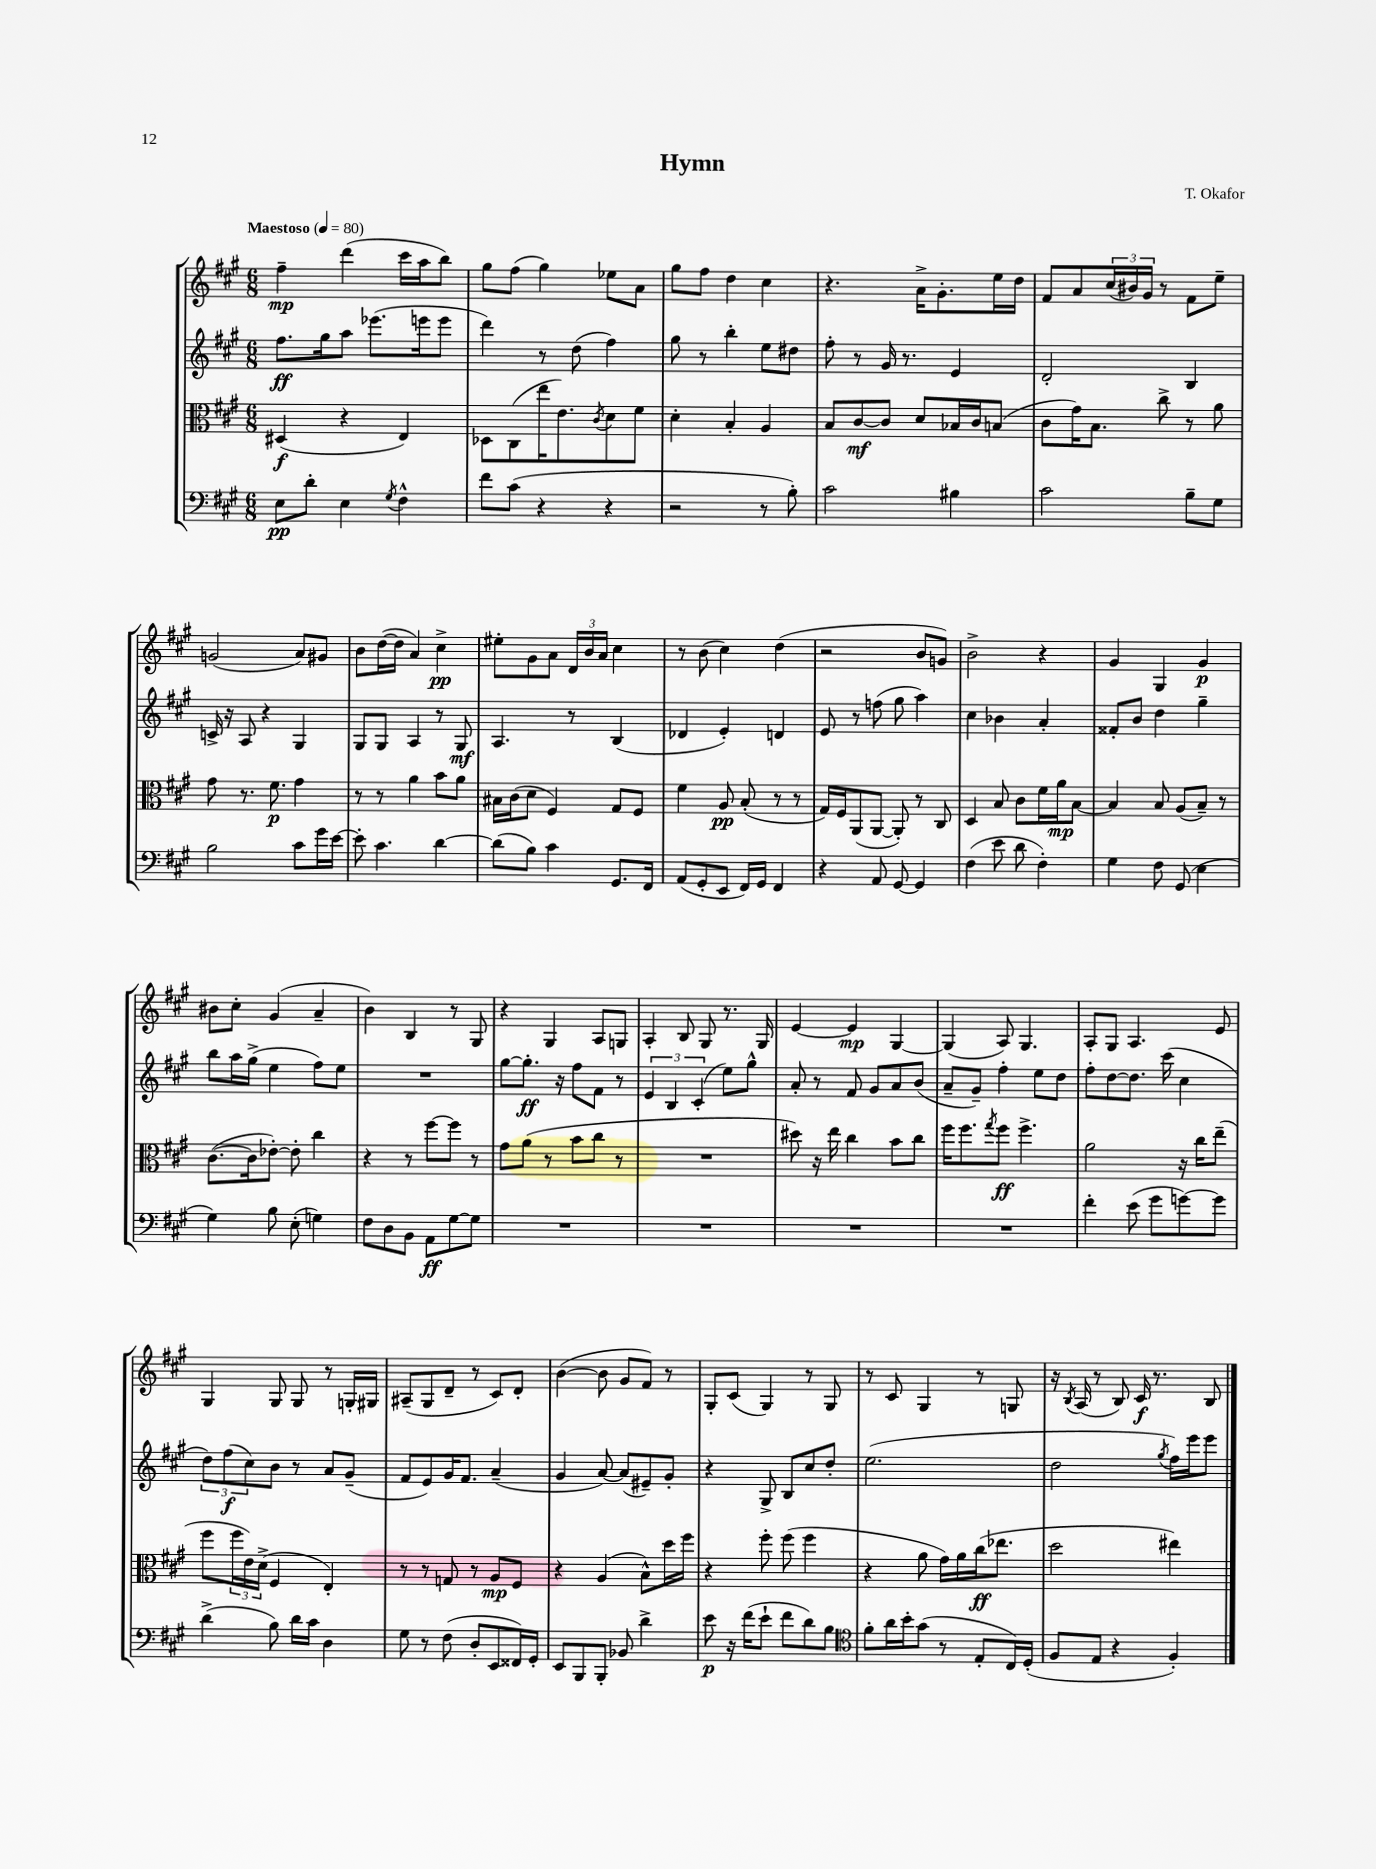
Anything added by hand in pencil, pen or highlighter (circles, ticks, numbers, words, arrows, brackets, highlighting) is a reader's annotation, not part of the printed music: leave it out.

**kern	**dynam	**kern	**dynam	**kern	**dynam	**kern	**dynam
*part4	*part4	*part3	*part3	*part2	*part2	*part1	*part1
*staff4	*staff4	*staff3	*staff3	*staff2	*staff2	*staff1	*staff1
*clefF4	*	*clefC3	*	*clefG2	*	*clefG2	*
*k[f#c#g#]	*	*k[f#c#g#]	*	*k[f#c#g#]	*	*k[f#c#g#]	*
*M6/8	*	*M6/8	*	*M6/8	*	*M6/8	*
*MM80	*	*MM80	*	*MM80	*	*MM80	*
=1	=1	=1	=1	=1	=1	=1	=1
!	!	!	!	!	!	!LO:TX:a:B:t=Maestoso	!
8E\L	pp	(4D#X/	f	8.ff#\L	ff	4ff#~\	mp
8d'\J	.	.	.	.	.	.	.
.	.	.	.	16gg#\k	.	.	.
4E\	.	4r	.	8aa\J	.	(4ddd\	.
.	.	.	.	(8.eee-X\L	.	.	.
8qG#/	.	.	.	.	.	.	.
4F#^^\	.	4E/)	.	.	.	16ccc#\LL	.
.	.	.	.	16eeen\k	.	16aa\J	.
.	.	.	.	8eee\J	.	8bb\J)	.
=2	=2	=2	=2	=2	=2	=2	=2
8f#\L	.	8D-X\L	.	4ddd\)	.	8gg#\L	.
(8c#\J	.	(8C#\	.	.	.	(8ff#\J	.
4r	.	16ee\K	.	8r	.	4gg#\)	.
.	.	8.e\)	.	.	.	.	.
.	.	.	.	(8dd\	.	.	.
.	.	8qc#/	.	.	.	.	.
4r	.	8d\	.	4ff#\)	.	8ee-X\L	.
.	.	8f#\J	.	.	.	8a\J	.
=3	=3	=3	=3	=3	=3	=3	=3
2r	.	4d'\	.	8gg#\	.	8gg#\L	.
.	.	.	.	8r	.	8ff#\J	.
.	.	4B'/	.	4bb'\	.	4dd\	.
8r	.	4A/	.	8ee\L	.	4cc#\	.
8B'\)	.	.	.	8dd#X\J	.	.	.
=4	=4	=4	=4	=4	=4	=4	=4
2c#\	.	8B/L	.	8ff#'\	.	4.r	.
.	.	[8c#/	mf	8r	.	.	.
.	.	8c#/J]	.	16g#/	.	.	.
.	.	.	.	8.r	.	.	.
.	.	8d/L	.	.	.	16a^\KL	.
.	.	.	.	.	.	8.g#'\	.
4B#X\	.	16B-X/L	.	4e/	.	.	.
.	.	16c#/J	.	.	.	.	.
.	.	(8Bn/J	.	.	.	16ee\L	.
.	.	.	.	.	.	16dd\JJ	.
=5	=5	=5	=5	=5	=5	=5	=5
2c#\	.	8c#\L	.	2d'/	.	8f#/L	.
.	.	16g#\K)	.	.	.	8a/	.
.	.	8.B\J	.	.	.	.	.
.	.	.	.	.	.	(24cc#/L	.
.	.	.	.	.	.	24b#X/)	.
.	.	.	.	.	.	24g#/JJ	.
.	.	8cc#^\	.	.	.	8r	.
8B~\L	.	8r	.	4B/	.	8f#\L	.
8G#\J	.	8a\	.	.	.	8ee~\J	.
!!LO:LB:g=z
=6	=6	=6	=6	=6	=6	=6	=6
2B\	.	8g#\	.	16cn^/	.	(2gn/	.
.	.	.	.	16r	.	.	.
.	.	8.r	.	8A/	.	.	.
.	.	.	.	4r	.	.	.
.	.	8.f#\	p	.	.	.	.
8c#\L	.	4g#\	.	4G#/	.	8a/L)	.
16g#\L	.	.	.	.	.	8g#X/J	.
[16e\JJ	.	.	.	.	.	.	.
=7	=7	=7	=7	=7	=7	=7	=7
8e'\]	.	8r	.	8G#/L	.	8b\L	.
4.c#\	.	8r	.	8G#/J	.	([16dd\L	.
.	.	.	.	.	.	16dd\JJ]	.
.	.	4a\	.	4A/	.	4a/)	.
[4d\	.	8b\L	.	8r	.	4cc#^\	pp
.	.	8a\J	.	8G#/	mf	.	.
=8	=8	=8	=8	=8	=8	=8	=8
(8d\L]	.	16B#X\LL	.	4.A/	.	8ee#X'\L	.
.	.	(16c#\J	.	.	.	.	.
8B\J)	.	8d\J	.	.	.	8g#\	.
4c#\	.	4F#/)	.	.	.	8a\J	.
.	.	.	.	8r	.	24d/LL	.
.	.	.	.	.	.	24b/	.
.	.	.	.	.	.	24a/JJ	.
8.GG#/L	.	8G#/L	.	(4B/	.	4cc#\	.
.	.	8F#/J	.	.	.	.	.
16FF#/Jk	.	.	.	.	.	.	.
=9	=9	=9	=9	=9	=9	=9	=9
(8AA/L	.	4f#\	.	4d-X/	.	8r	.
8GG#'/	.	.	.	.	.	(8b\	.
8EE/J	.	8A/	pp	4e'/)	.	4cc#\)	.
16FF#/LL)	.	(8B'/	.	.	.	.	.
16GG#/JJ	.	.	.	.	.	.	.
4FF#/	.	8r	.	4dn/	.	(4dd\	.
.	.	8r	.	.	.	.	.
=10	=10	=10	=10	=10	=10	=10	=10
4r	.	16G#/LL)	.	8e/	.	2r	.
.	.	16F#/J	.	.	.	.	.
.	.	(8AA/	.	8r	.	.	.
8AA/	.	[8AA/J	.	(8ffn\	.	.	.
[8GG#/	.	8AA'/])	.	8gg#\	.	.	.
4GG#/]	.	8r	.	4aa\)	.	8b/L	.
.	.	8C#/	.	.	.	8gn/J)	.
=11	=11	=11	=11	=11	=11	=11	=11
(4F#\	.	4D/	.	4cc#\	.	2b^\	.
8e\	.	8B/	.	4b-X\	.	.	.
8d\	.	8c#\L	.	.	.	.	.
4F#'\)	.	16f#\L	.	4a'/	.	4r	.
.	.	16a\J	mp	.	.	.	.
.	.	[8B\J	.	.	.	.	.
=12	=12	=12	=12	=12	=12	=12	=12
4G#\	.	4B/]	.	8f##X'/L	.	4g#/	.
.	.	.	.	8b/J	.	.	.
8F#\	.	8B/	.	4dd\	.	4G#/	.
(8GG#/	.	(8A/L	.	.	.	.	.
4E\	.	8B~/J)	.	4gg#~\	.	4g#/	p
.	.	8r	.	.	.	.	.
!!LO:LB:g=z
=13	=13	=13	=13	=13	=13	=13	=13
4G#\)	.	([8.c#\L	.	8bb\L	.	8b#X\L	.
.	.	.	.	16aa\L	.	8cc#'\J	.
.	.	16c#\k]	.	(16gg#^\JJ	.	.	.
8B\	.	[8e-X'\J)	.	4ee\	.	(4g#/	.
(8E'\	.	8e-'\]	.	.	.	.	.
4Gn\)	.	4cc#\	.	8ff#\L)	.	4a~/	.
.	.	.	.	8ee\J	.	.	.
=14	=14	=14	=14	=14	=14	=14	=14
8F#\L	.	4r	.	2.r	.	4b\)	.
8D\	.	.	.	.	.	.	.
8BB\J	.	8r	.	.	.	4B/	.
8AA\L	ff	[8ff#\L	.	.	.	.	.
[8G#\	.	8ff#\J]	.	.	.	8r	.
8G#\J]	.	8r	.	.	.	8G#/	.
=15	=15	=15	=15	=15	=15	=15	=15
2.r	.	8g#\L	.	[8gg#\L	.	4r	.
.	.	(8a\J	.	8.gg#'\J]	ff	.	.
.	.	8r	.	.	.	4G#/	.
.	.	.	.	16r	.	.	.
.	.	8b\L	.	8ff#\L	.	.	.
.	.	8cc#\J	.	8f#\J	.	8A/L	.
.	.	8r	.	8r	.	8Gn/J	.
=16	=16	=16	=16	=16	=16	=16	=16
2.r	.	2.r	.	6e/	.	4A'/	.
.	.	.	.	6B/	.	.	.
.	.	.	.	.	.	8B/	.
.	.	.	.	(6c#'/	.	.	.
.	.	.	.	.	.	8G#/	.
.	.	.	.	8ee\L)	.	8.r	.
.	.	.	.	8gg#^^\J	.	.	.
.	.	.	.	.	.	16G#/	.
=17	=17	=17	=17	=17	=17	=17	=17
2.r	.	8dd#X\)	.	8a'/	.	[4e/	.
.	.	16r	.	8r	.	.	.
.	.	16ee\	.	.	.	.	.
.	.	4cc#\	.	8f#/	.	4e/]	mp
.	.	.	.	8g#/L	.	.	.
.	.	8b\L	.	8a/	.	[4G#/	.
.	.	8cc#\J	.	(8b/J	.	.	.
=18	=18	=18	=18	=18	=18	=18	=18
2.r	.	16ff#\KL	.	8a~/L	.	(4G#/]	.
.	.	8.ff#\	.	.	.	.	.
.	.	.	.	8g#~/J)	.	.	.
.	.	8qgg#/	.	.	.	.	.
.	.	8ff#\J	ff	4ff#'\	.	8A/)	.
.	.	4.ff#^\	.	.	.	4.G#/	.
.	.	.	.	8ee\L	.	.	.
.	.	.	.	8dd\J	.	.	.
=19	=19	=19	=19	=19	=19	=19	=19
4f#'\	.	2a\	.	8ff#'\L	.	8A'/L	.
.	.	.	.	[8dd\	.	8G#/J	.
(8e\	.	.	.	8.dd\J]	.	4.A/	.
8g#\L	.	.	.	.	.	.	.
.	.	.	.	(16ccc#\	.	.	.
[8gn\)	.	16r	.	4cc#\	.	.	.
.	.	16cc#\KL	.	.	.	.	.
8g\J]	.	(8ee~\J	.	.	.	8e/	.
!!LO:LB:g=z
=20	=20	=20	=20	=20	=20	=20	=20
(4d^\	.	8ff#\L	.	12dd\L)	.	4G#/	.
.	.	.	.	(12ff#\	f	.	.
.	.	24ff#\L	.	.	.	.	.
.	.	24e\)	.	12cc#\)	.	.	.
.	.	(24d^\JJ	.	.	.	.	.
8B\)	.	4F#/	.	8b\J	.	8G#/	.
16d\LL	.	.	.	8r	.	8G#/	.
16c#\JJ	.	.	.	.	.	.	.
4D\	.	4E'/)	.	8a/L	.	8r	.
.	.	.	.	(8g#~/J	.	16Gn'/LL	.
.	.	.	.	.	.	16G#X/JJ	.
=21	=21	=21	=21	=21	=21	=21	=21
8G#\	.	8r	.	8f#/L	.	(8A#X~/L	.
8r	.	8r	.	8e/)	.	8G#/	.
(8F#\	.	8Gn/	.	16g#/K	.	8d~/J	.
.	.	.	.	8.f#/J	.	.	.
8D'/L	.	8r	.	.	.	8r	.
8EE/	.	8A/L	mp	(4a~/	.	8c#/L)	.
16FF##X/L)	.	8F#/J	.	.	.	8d'/J	.
16GG#'/JJ	.	.	.	.	.	.	.
=22	=22	=22	=22	=22	=22	=22	=22
8EE/L	.	4r	.	4g#/	.	([4b\	.
8BBB/	.	.	.	.	.	.	.
8BBB'/J	.	(4A/	.	[8a/)	.	8b\]	.
8BB-X/	.	.	.	(8a/L]	.	8g#/L	.
4d^\	.	8B^^\L)	.	8e#X~/)	.	8f#/J)	.
.	.	16dd\L	.	8g#'/J	.	8r	.
.	.	16ff#\JJ	.	.	.	.	.
=23	=23	=23	=23	=23	=23	=23	=23
8e\	p	4r	.	4r	.	8G#'/L	.
16r	.	.	.	.	.	(8c#/J	.
(16f#\KL	.	.	.	.	.	.	.
8e`\J	.	8ff#'\	.	8G#^/	.	4G#/)	.
8f#\L	.	(8ff#\	.	8B/L	.	.	.
8d\)	.	4ff#\	.	8cc#/	.	8r	.
8B\J	.	.	.	8dd'/J	.	8G#/	.
=24	=24	=24	=24	=24	=24	=24	=24
*clefC4	*	*	*	*	*	*	*
8f#'\L	.	4r	.	(2.ee\	.	8r	.
16a\L	.	.	.	.	.	8c#/	.
16b'\J	.	.	.	.	.	.	.
(8g#\J	.	8a\	.	.	.	4G#/	.
8r	.	16g#\LL)	.	.	.	.	.
.	.	16a\	.	.	.	.	.
8E'/L	.	(16cc#\J	ff	.	.	8r	.
.	.	8.ee-X\J	.	.	.	.	.
16C#/L)	.	.	.	.	.	8Gn/	.
(16D'/JJ	.	.	.	.	.	.	.
=25	=25	=25	=25	=25	=25	=25	=25
8F#/L	.	2dd\	.	2dd\	.	16r	.
.	.	.	.	.	.	8qB/	.
.	.	.	.	.	.	(16A/	.
8E/J	.	.	.	.	.	8r	.
4r	.	.	.	.	.	8B/)	.
.	.	.	.	.	.	16c#/	f
.	.	.	.	.	.	8.r	.
.	.	.	.	8qgg#/	.	.	.
4F#'/)	.	4ee#X\)	.	16ff#\LL)	.	.	.
.	.	.	.	16eee\J	.	.	.
.	.	.	.	8eee\J	.	8B/	.
==	==	==	==	==	==	==	==
*-	*-	*-	*-	*-	*-	*-	*-
